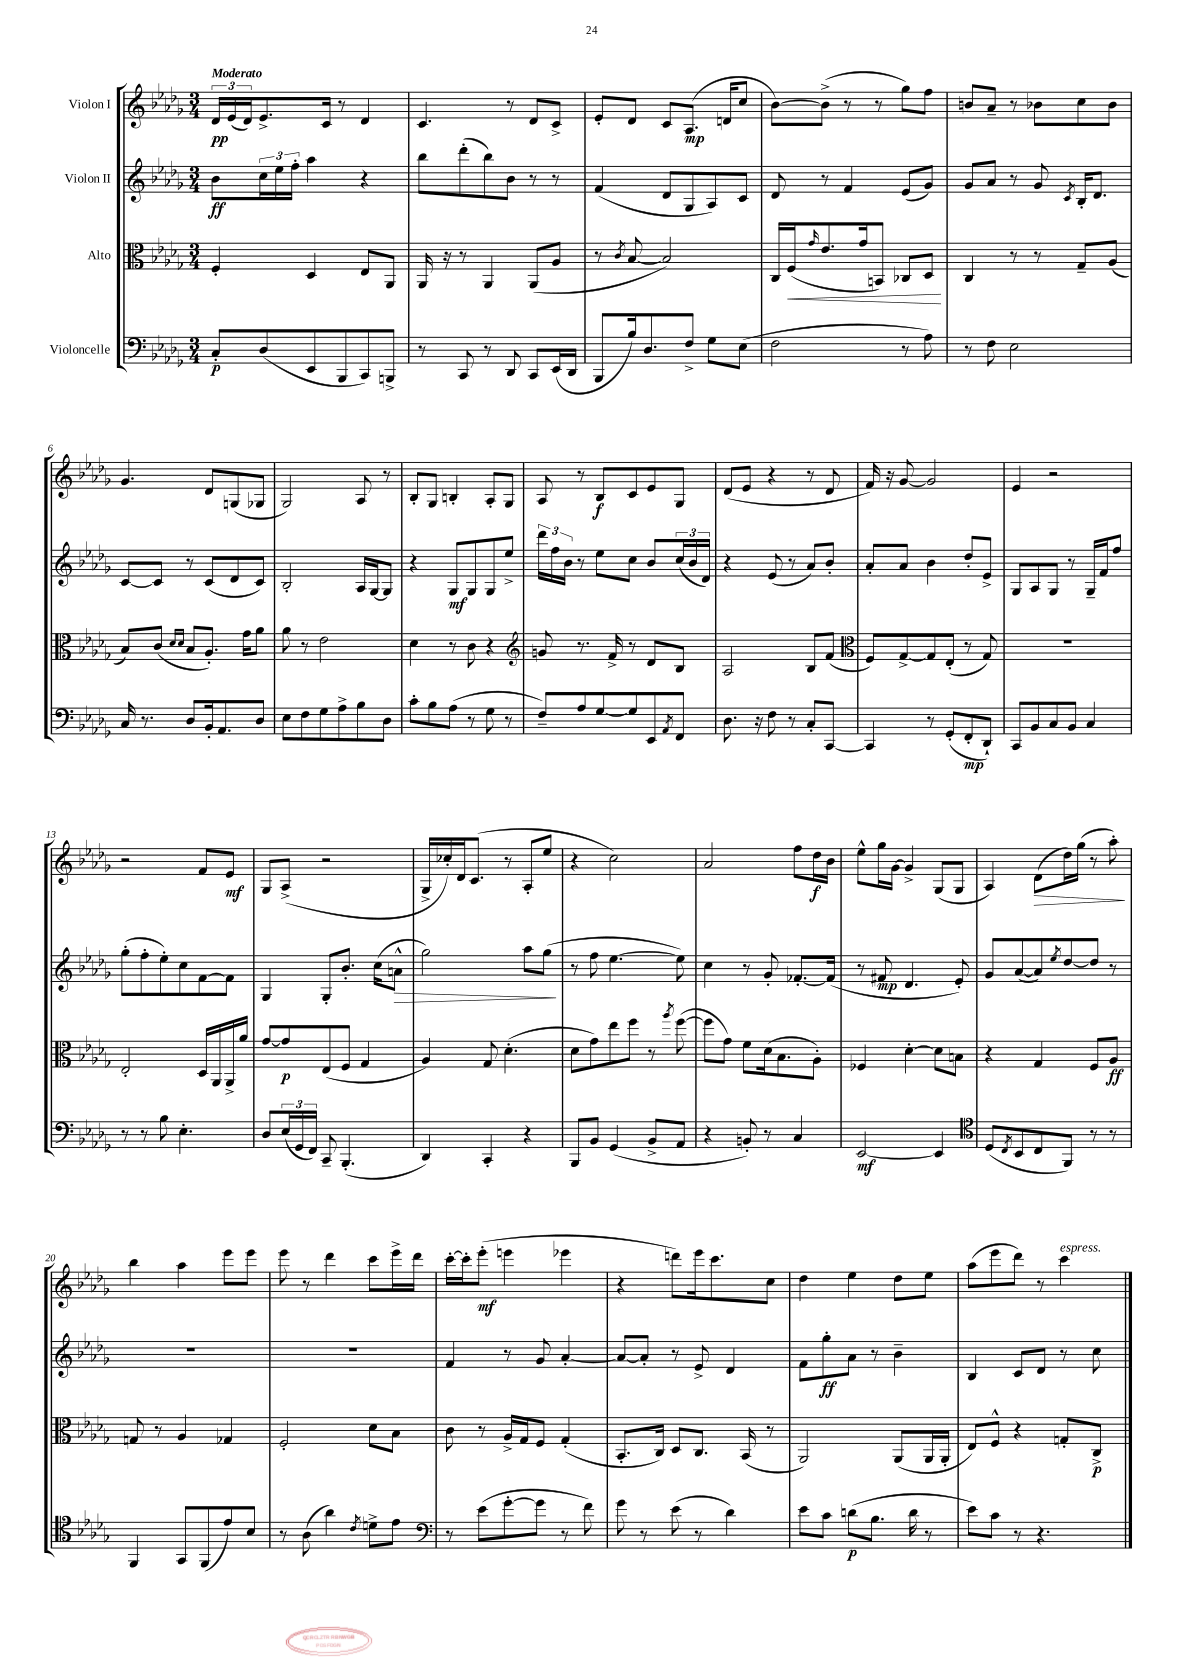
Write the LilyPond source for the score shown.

<<
\new StaffGroup <<
\new Staff = "s0" \with { instrumentName = "Violon I" } {
    \clef treble \key des \major \numericTimeSignature \time 3/4 \tempo "Moderato"
    \tuplet 3/2 { des'16\pp ees'16( des'16) } ees'8.-> c'16 r8 des'4 |
    c'4. r8 des'8 c'8-> |
    ees'8-. des'8 c'8 aes8.\mp( d'16 c''8 |
    bes'8~) bes'8->( r8 r8 ges''8) f''8 |
    b'8 aes'8-- r8 bes'8 c''8 bes'8 |
    ges'4. des'8 g8( ges8 |
    ges2) aes8 r8 |
    bes8-. ges8 b4-. aes8-. ges8 |
    aes8 r8 bes8\f c'8 ees'8 ges8 |
    des'8( ees'8 r4 r8 des'8 |
    f'16) r16 ges'8~ ges'2 |
    ees'4 r2 |
    r2 f'8 ees'8\mf |
    ges8 aes8->( r2 |
    ges16-> ces''16-.) des'16 c'8.( r8 aes8-. ees''8 |
    r4 c''2) |
    aes'2 f''8 des''16\f bes'16 |
    ees''8-^ ges''16 ges'16~ ges'4-> ges8( ges8 |
    aes4) des'8\>( des''16) ges''16( r8 aes''8-.\!) |
    bes''4 aes''4 ees'''8 ees'''8 |
    ees'''8 r8 des'''4 c'''8 ees'''16-> des'''16 |
    c'''16~-. c'''16-. ees'''8-.\mf( e'''4 ees'''4 |
    r4 d'''8) ees'''16 c'''8. c''8 |
    des''4 ees''4 des''8 ees''8 |
    aes''8( ees'''8 des'''8) r8 c'''4^\markup { \italic "espress." } \bar "|." |
}
\new Staff = "s1" \with { instrumentName = "Violon II" } {
    \clef treble \key des \major \numericTimeSignature \time 3/4
    bes'8\ff \tuplet 3/2 { c''16 ees''16 f''16-. } aes''4 r4 |
    bes''8 des'''8-.( bes''8) bes'8 r8 r8 |
    f'4( des'8 ges8 aes8) c'8 |
    des'8 r8 f'4 ees'8( ges'8) |
    ges'8 aes'8 r8 ges'8 \acciaccatura { c'8 } bes16-. des'8. |
    c'8~ c'8 r8 c'8( des'8 c'8) |
    bes2-. aes16 ges16~ ges8 |
    r4 ges8\mf ges8 ges8 ees''8-> |
    \tuplet 3/2 { des'''16 f''16 bes'16 } r8 ees''8 c''8 bes'8 \tuplet 3/2 { c''16( bes'16 des'16) } |
    r4 ees'8( r8 aes'8) bes'8-. |
    aes'8-. aes'8 bes'4 des''8-. ees'8-> |
    ges8 aes8 ges8 r8 ges16-- f'16 f''8 |
    ges''8-.( f''8-. ees''8-.) c''8 f'8~ f'8 |
    ges4 ges8-. bes'8.-. c''16( a'8-^\> |
    ges''2) aes''8 ges''8\!( |
    r8 f''8 ees''4.~ ees''8) |
    c''4 r8 ges'8-. fes'8.~-. fes'16( |
    r8 fis'8\mp des'4. ees'8-.) |
    ges'8 aes'8~( aes'8) \acciaccatura { ees''8 } des''8~ des''8 r8 |
    R2. |
    R2. |
    f'4 r8 ges'8 aes'4~-. |
    aes'8~ aes'8-. r8 ees'8-> des'4 |
    f'8 ges''8-.\ff aes'8 r8 bes'4-- |
    bes4 c'8 des'8 r8 c''8 \bar "|." |
}
\new Staff = "s2" \with { instrumentName = "Alto" } {
    \clef alto \key des \major \numericTimeSignature \time 3/4
    f4-. des4 ees8 aes,8 |
    aes,16 r16 r8 aes,4 aes,8( aes8 |
    r8 \acciaccatura { c'8 } bes8~ bes2) |
    c16 f16\<( \grace { ges'16 } ees'8. ges'16 b,8) ces8 des8\! |
    c4 r8 r8 ges8-- aes8( |
    bes8) c'8( \grace { des'16 des'16 } bes8 aes8.-.) ges'16 aes'8 |
    aes'8 r8 ees'2 |
    des'4 r8 c'8 r4 |
    \clef treble g'8 r8. f'16-> r8 des'8 bes8 |
    aes2 bes8 f'8( |
    \clef alto f8) ges8~-> ges8 ees8-.( r8 ges8) |
    R2. |
    ees2-. des16 aes,16 aes,16-> aes'16 |
    ges'8~ ges'8\p ees8( f8 ges4 |
    aes4) ges8 des'4.-.( |
    des'8 ges'8) ees''8 f''8 r8 \acciaccatura { aes''8 } f''8~( |
    f''8 ges'8) f'8 des'16( bes8. aes8-.) |
    fes4 des'4~-. des'8 b8 |
    r4 ges4 f8 aes8\ff |
    g8 r8 aes4 ges4 |
    f2-. des'8 bes8 |
    c'8 r8 aes16-> ges16 f8 ges4-.( |
    bes,8.-. c16) des8 c8. bes,16( r8 |
    aes,2) aes,8( aes,16 aes,16-. |
    ees8) f8-^ r4 g8-. c8->\p \bar "|." |
}
\new Staff = "s3" \with { instrumentName = "Violoncelle" } {
    \clef bass \key des \major \numericTimeSignature \time 3/4
    c8-.\p des8( ees,8 bes,,8 c,8) b,,8-> |
    r8 c,8 r8 des,8 c,8 ees,16( des,16 |
    bes,,8 bes16) des8. f8-> ges8 ees8( |
    f2 r8 aes8) |
    r8 f8 ees2 |
    c16 r8. des8 bes,16-. aes,8. des8 |
    ees8 f8 ges8 aes8-> bes8 des8 |
    c'8-. bes8 aes8( r8 ges8 r8 |
    f8--) aes8 ges8~ ges8 ees,8 \acciaccatura { aes,8 } f,8 |
    des8. r16 f8 r8 c8-. c,8~ |
    c,4 r8 ges,8-.( f,8-.\mp des,8-!) |
    c,8 bes,8 c8 bes,8 c4 |
    r8 r8 bes8 ees4.-. |
    des8 \tuplet 3/2 { ees16( ges,16 f,16) } c,8-- bes,,4.-.( |
    des,4) c,4-. r4 |
    bes,,8 bes,8 ges,4( bes,8-> aes,8 |
    r4 b,8-.) r8 c4 |
    ees,2~\mf ees,4 |
    \clef tenor des8( \acciaccatura { c8 } bes,8 c8 f,8) r8 r8 |
    f,4 ges,8 f,8( ees'8) bes8 |
    r8 aes8( aes'4) \acciaccatura { c'8 } d'8-> ees'8 |
    \clef bass r8 ees'8( ges'8~-. ges'8 r8 f'8) |
    ges'8 r8 ees'8( r8 des'4) |
    ees'8 c'8 d'8\p( bes8. d'16 r8 |
    ees'8) c'8 r8 r4. \bar "|." |
}
>>
>>
